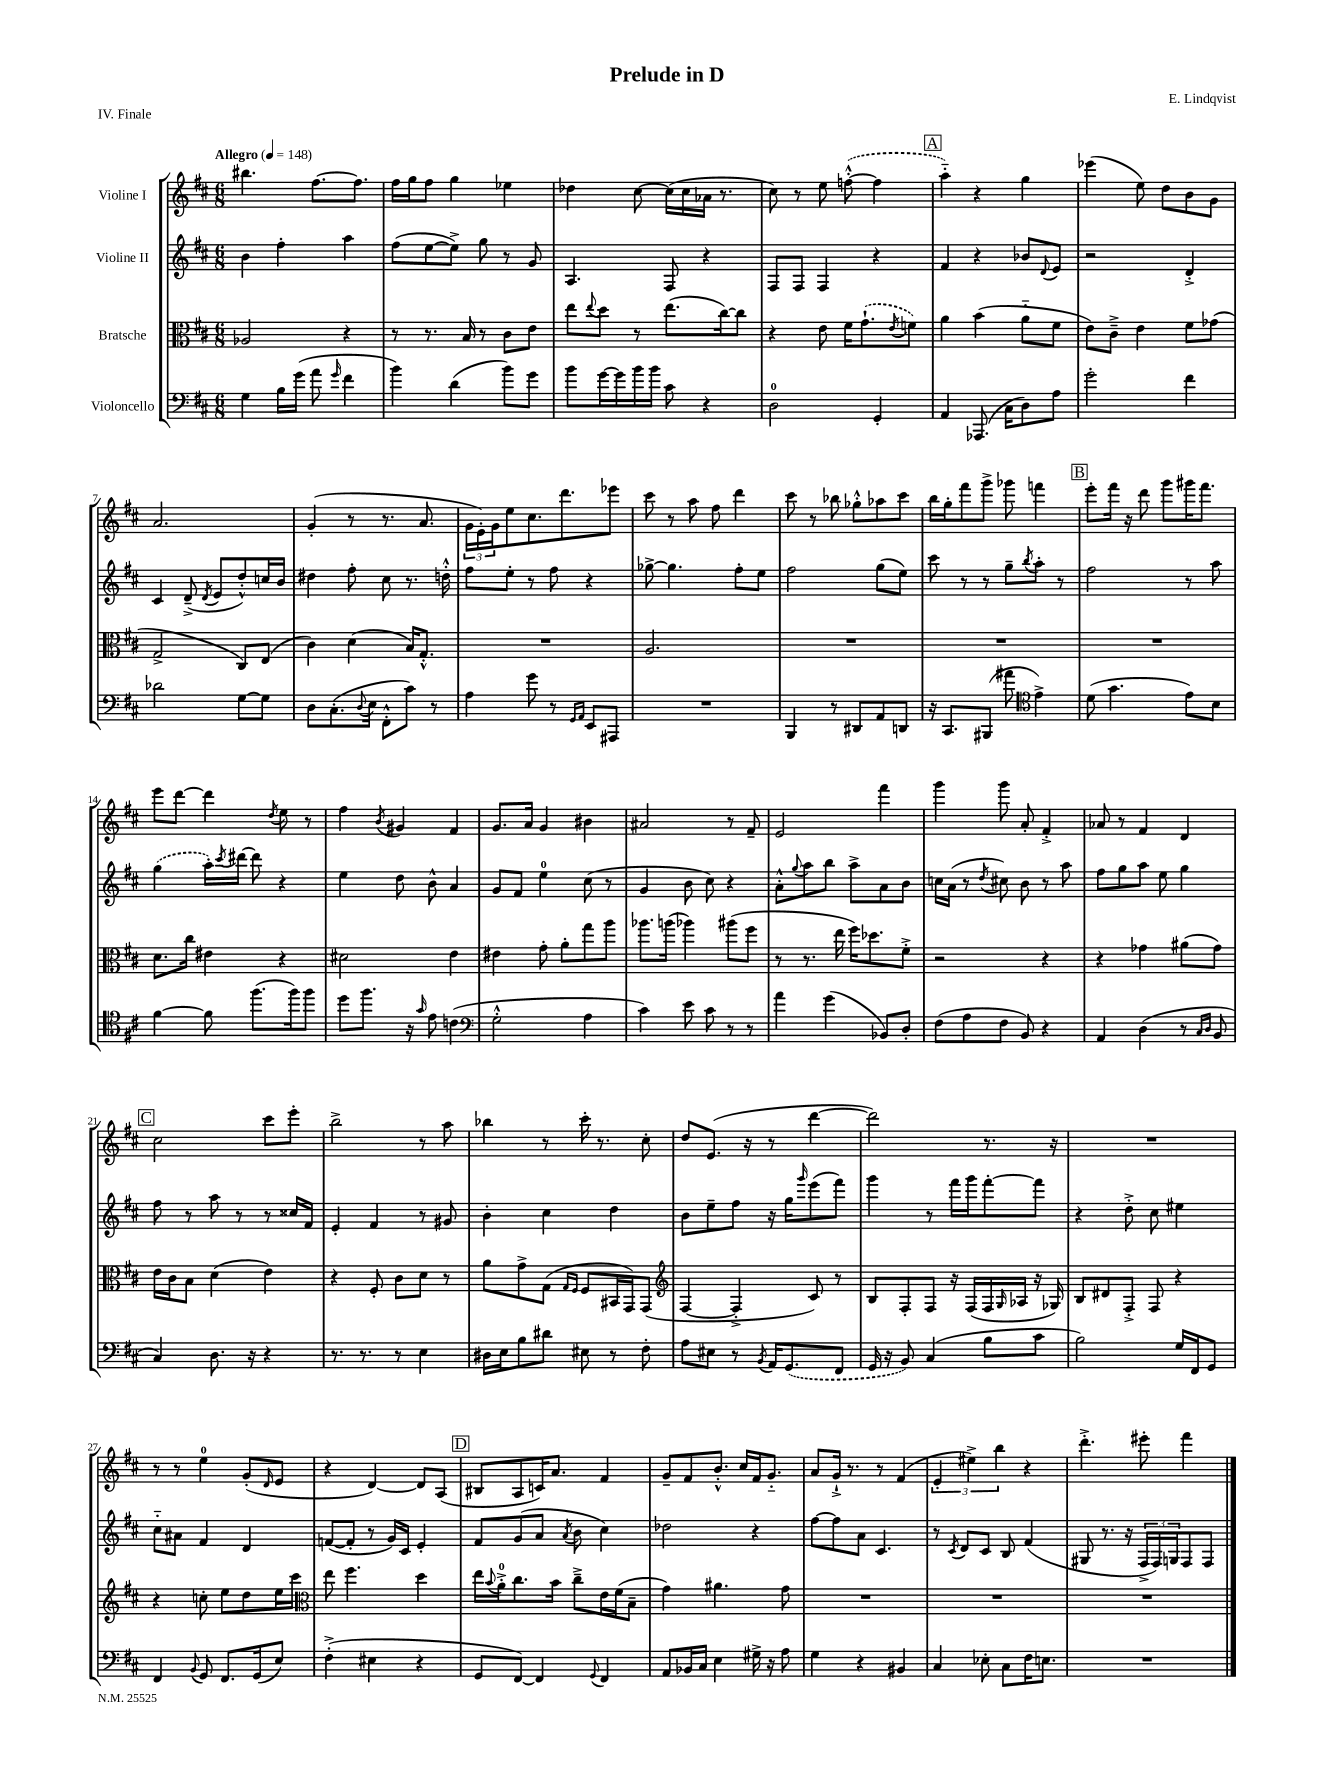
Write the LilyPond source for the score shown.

\header { title = "Prelude in D" composer = "E. Lindqvist" piece = "IV. Finale" }
<<
\new StaffGroup <<
\new Staff = "s0" \with { instrumentName = "Violine I" } {
    \clef treble \key d \major \numericTimeSignature \time 6/8 \tempo "Allegro" 4 = 148
    bis''4. fis''8.~ fis''8. |
    fis''16 g''16 fis''8 g''4 ees''4 |
    des''4 cis''8~ cis''16( cis''16 aes'16 r8. |
    cis''8) r8 e''8 \once \slurDashed f''8~-.-^( f''4 |
    \mark \markup { \box "A" } a''4-_) r4 g''4 |
    ees'''4( e''8) d''8 b'8 g'8 |
    a'2. |
    g'4-.( r8 r8. a'8. |
    \tuplet 3/2 { g'16 e'16-.) g'16 } e''8 cis''8. d'''8. ees'''8 |
    cis'''8 r8 a''8 fis''8 d'''4 |
    cis'''8 r8 bes''8 ges''8-.-^ aes''8 cis'''8 |
    b''16 g''16-. fis'''8 g'''8-> ges'''8 f'''4 |
    \mark \markup { \box "B" } e'''8-. fis'''16 r16 d'''8 g'''8 gis'''16 fis'''8. |
    e'''8 d'''8~ d'''4 \acciaccatura { d''8 } e''8 r8 |
    fis''4 \acciaccatura { b'8 } gis'4 fis'4 |
    g'8. a'16 g'4 bis'4 |
    ais'2 r8 fis'8-- |
    e'2 fis'''4 |
    g'''4 g'''8 a'8-. fis'4-.-> |
    aes'8 r8 fis'4 d'4 |
    \mark \markup { \box "C" } cis''2 cis'''8 e'''8-. |
    b''2-> r8 a''8 |
    bes''4 r8 cis'''16-. r8. cis''8-. |
    d''8 e'8.( r16 r8 d'''4~ |
    d'''2) r8. r16 |
    R2. |
    r8 r8 e''4-0 g'8-.( \grace { d'16 } e'8 |
    r4 d'4~) d'8 a8( |
    \mark \markup { \box "D" } bis8 a8 c'16) a'8. fis'4 |
    g'8-- fis'8 b'8.-.-^ cis''16 fis'16 g'8.-_ |
    a'8 g'16-!-> r8. r8 fis'4( |
    \tuplet 3/2 { e'4-. eis''4->) b''4 } r4 |
    d'''4.-.-> eis'''8-. fis'''4 \bar "|." |
}
\new Staff = "s1" \with { instrumentName = "Violine II" } {
    \clef treble \key d \major \numericTimeSignature \time 6/8
    b'4 fis''4-. a''4 |
    fis''8( e''8~ e''8->) g''8 r8 g'8 |
    a4. fis8 r4 |
    fis8 fis8 fis4 r4 |
    \mark \markup { \box "A" } fis'4 r4 bes'8 \appoggiatura { d'8 } e'8 |
    r2 d'4-.-> |
    cis'4 d'8--->( \acciaccatura { d'8 } e'8 d''8-.-^) c''16 b'16 |
    dis''4 fis''8-. cis''8 r8. d''16-.-^ |
    fis''8 e''8-. r8 fis''8 r4 |
    ges''8~-> ges''4. fis''8-. e''8 |
    fis''2 g''8( e''8) |
    cis'''8 r8 r8 g''8-- \acciaccatura { b''8 } a''8-. r8 |
    \mark \markup { \box "B" } fis''2 r8 a''8 |
    \once \slurDashed g''4( a''16-.) \acciaccatura { cis'''8 } dis'''16~ dis'''8 r4 |
    e''4 d''8 b'8-^ a'4 |
    g'8 fis'8 e''4-0 cis''8( r8 |
    g'4 b'8 cis''8) r4 |
    a'8-.-^ \appoggiatura { g''8 } a''8 b''8 a''8-> a'8 b'8 |
    c''16 a'16( r8 \acciaccatura { d''8 } cis''8) b'8 r8 a''8 |
    fis''8 g''8 a''8 e''8 g''4 |
    \mark \markup { \box "C" } fis''8 r8 a''8 r8 r8 cisis''16 fis'16 |
    e'4-. fis'4 r8 gis'8 |
    b'4-. cis''4 d''4 |
    b'8 e''8-- fis''8 r16 g''16 \grace { g'''16 } e'''8( fis'''8) |
    g'''4 r8 fis'''16 g'''16 fis'''8~-. fis'''8 |
    r4 d''8-.-> cis''8 eis''4 |
    cis''8-_ ais'8 fis'4 d'4 |
    f'8~( f'8-. r8 g'16) cis'16 e'4-. |
    \mark \markup { \box "D" } fis'8 g'8( a'8 \acciaccatura { a'8 } b'8 cis''4) |
    des''2 r4 |
    fis''8~ fis''8 a'8 cis'4. |
    r8 \acciaccatura { cis'8 } d'8 cis'8 b8 fis'4( |
    gis8 r8. r16 \tuplet 3/2 { fis16-> fis16) g16 } fis8 fis8 \bar "|." |
}
\new Staff = "s2" \with { instrumentName = "Bratsche" } {
    \clef alto \key d \major \numericTimeSignature \time 6/8
    aes2 r4 |
    r8 r8. b16 r8 cis'8 e'8 |
    e''8 \appoggiatura { e''8 } d''8 r8 e''8.( cis''16~) cis''8 |
    r4 e'8 fis'16 \once \slurDashed g'8.-!( \acciaccatura { e'8 } f'8) |
    \mark \markup { \box "A" } a'4 b'4( a'8-_ fis'8 |
    e'8) cis'8---> e'4 fis'8 ges'8( |
    g2-> cis8) e8( |
    cis'4) d'4( b16) g8.-.-^ |
    R2. |
    a2. |
    R2. |
    R2. |
    \mark \markup { \box "B" } R2. |
    d'8. cis''16 eis'4 r4 |
    dis'2 e'4 |
    eis'4 g'8-. a'8-. g''8 a''8 |
    aes''8. a''16( aes''4) ais''8( fis''8 |
    r8 r8. e''16 fis''16) des''8. fis'8-.-> |
    r2 r4 |
    r4 ges'4 ais'8( ges'8) |
    \mark \markup { \box "C" } e'16 cis'16 b8 d'4( e'4) |
    r4 fis8-. cis'8 d'8 r8 |
    a'8 g'8-> g8( \grace { g16 fis16 } fis8 bis,16 g,16) g,8( |
    \clef treble fis4~ fis4-.-> cis'8) r8 |
    b8 fis8-. fis8 r16 fis16( fis16 \grace { g16 } aes16 r16 ges16) |
    b8 dis'8 fis8-.-> fis8 r4 |
    r4 c''8-. e''8 d''8 e''16 cis'''16 |
    \clef alto e''8 fis''4. d''4 |
    \mark \markup { \box "D" } e''16 \appoggiatura { b'8 } a'16-0-.-> cis''8. b'16 cis''8---> e'16 fis'16( b8-- |
    g'4) ais'4. g'8 |
    R2. |
    R2. |
    R2. \bar "|." |
}
\new Staff = "s3" \with { instrumentName = "Violoncello" } {
    \clef bass \key d \major \numericTimeSignature \time 6/8
    g4 b16 g'16( a'8 \grace { g'16 } fis'4 |
    b'4) d'4( b'8) g'8 |
    b'8 g'16~ g'16 b'16 b'16 cis'8 r4 |
    d2-0 g,4-. |
    \mark \markup { \box "A" } a,4 aes,,8.( cis16 d8) a8 |
    g'2-. fis'4 |
    des'2 g8~ g8 |
    d8 cis8.-.( \appoggiatura { d8 } e16 fis,8-.-^ cis'8) r8 |
    a4 g'8 r8 \grace { g,16 a,16 } e,8 ais,,8 |
    R2. |
    b,,4 r8 dis,8 a,8 d,8 |
    r16 cis,8. bis,,8( ais'8 \clef tenor e'4->) |
    \mark \markup { \box "B" } d'8( g'4. e'8) b8 |
    fis'4~ fis'8 fis''8.( fis''16) fis''8 |
    d''8 fis''8. r16 \grace { g'16 } e'8 c'4( |
    \clef bass g2-.-^ a4 |
    cis'4) e'8 cis'8 r8 r8 |
    a'4 g'4( bes,8) d8-. |
    fis8( a8 fis8 b,8) r4 |
    a,4 d4( r8 \grace { cis16 d16 } b,8 |
    \mark \markup { \box "C" } cis4) d8. r16 r4 |
    r8. r8. r8 e4 |
    dis16 e16 b8 dis'8 eis8 r8 fis8-. |
    a8 eis8 r8 \acciaccatura { b,8 } a,16 \once \slurDashed g,8.( fis,8 |
    g,16 r16 b,8) cis4( b8 cis'8 |
    b2) g16 fis,16 g,8 |
    fis,4 \appoggiatura { b,8 } g,8 fis,8. g,16( e8) |
    fis4-.->( eis4 r4 |
    \mark \markup { \box "D" } g,8 fis,8~) fis,4 \appoggiatura { g,8 } fis,4 |
    a,8 bes,16 cis16 e4 gis16-> r16 a8 |
    g4 r4 bis,4 |
    cis4 ees8-. cis8 fis16 e8. |
    R2. \bar "|." |
}
>>
>>
